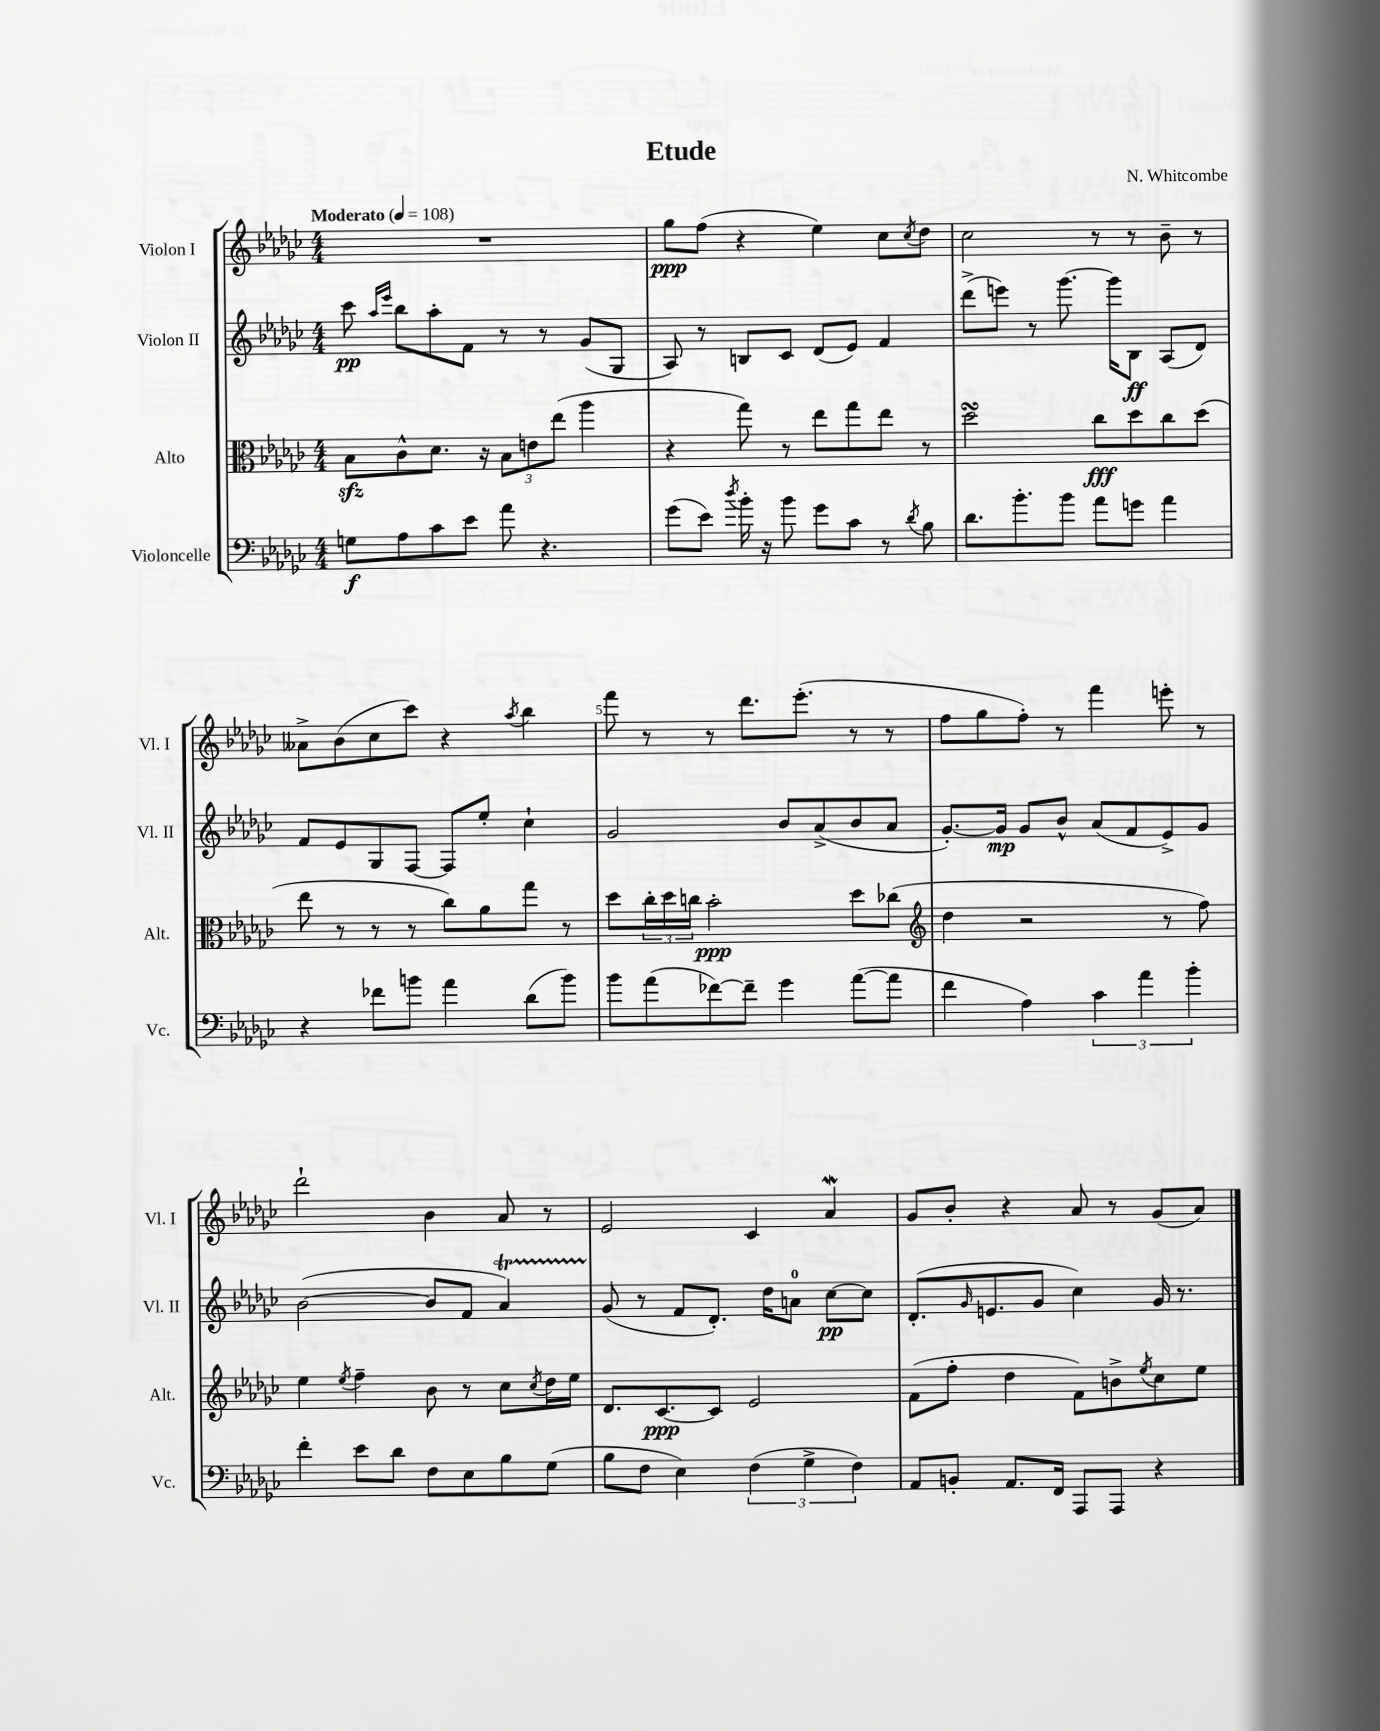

**kern	**kern	**kern	**kern
*staff4	*staff3	*staff2	*staff1
*clefF4	*clefC3	*clefG2	*clefG2
*k[b-e-a-d-g-c-]	*k[b-e-a-d-g-c-]	*k[b-e-a-d-g-c-]	*k[b-e-a-d-g-c-]
*M4/4	*M4/4	*M4/4	*M4/4
*MM108	*MM108	*MM108	*MM108
8G	8B-	8ccc-	1r
.	.	16qqaa-	.
.	.	16qqeee-	.
8A-	8c-^^	8bb-	.
8c-	8.d-	8aa-'	.
8e-	.	8f	.
.	16r	.	.
8a-	12B-	8r	.
.	12e	.	.
4.r	.	8r	.
.	(12ee-	.	.
.	4aa-	(8g-	.
.	.	8G-	.
=	=	=	=
(8g-	4r	8A-)	8gg-
8e-)	.	8r	(8ff
8qdd-	.	.	.
16b-'	8gg-)	8B	4r
16r	.	.	.
8b-	8r	8c-	.
8g-	8ee-	(8d-	4ee-)
8c-	8gg-	8e-)	.
8r	8ee-	4f	8cc-
8qd-	.	.	8qcc-
8B-	8r	.	8dd-
=	=	=	=
8.d-	2dd-	(8ddd-^	2cc-
.	.	8eee)	.
8.b-'	.	.	.
.	.	8r	.
8b-	.	[8.ggg-	.
8a-	8cc-	.	8r
.	.	16ggg-]	.
8g	8dd-	8B-	8r
4a-	8cc-	(8A-	8b-~
.	(8dd-	8d-)	8r
=	=	=	=
4r	8ee-	8f	8a--^
.	8r	8e-	(8b-
8f-	8r	8G-	8cc-
8b	8r	[8F	8ccc-)
4a-	8cc-)	8F]	4r
.	8a-	8ee-'	.
.	.	.	8qaa-
(8d-	8gg-	4cc-`	4bb-
8b)	8r	.	.
=	=	=	=
8b-	8dd-	2g-	8fff
(8a-	24cc-'	.	8r
.	24dd-	.	.
.	24cc	.	.
[8f-)	2b-'	.	8r
8f-~]	.	.	8.ddd-
4g-	.	8b-	.
.	.	.	(8.eee-'
.	.	(8a-^	.
([8a-	8dd-	8b-	8r
8a-]	(8cc-	8a-	8r
=	=	=	=
*	*clefG2	*	*
4f	4dd-	[8.g-')	8ff
.	.	.	8gg-
.	.	16g-]	.
4A-)	2r	8g-	8ff')
.	.	8b-^^	8r
6c-	.	(8a-	4fff
.	.	8f	.
6a-	.	.	.
.	8r	8e-^)	8eee'
6b-'	.	.	.
.	8ff)	8g-	8r
=	=	=	=
4f'	4ee-	([2b-	2ddd-`
.	8qee-	.	.
8e-	4ff~	.	.
8d-	.	.	.
8F	8b-	8b-]	4b-
8E-	8r	8f	.
8B-	8cc-	4a-)	8a-
.	8qcc-	.	.
(8G-	16dd-	.	8r
.	16ee-	.	.
=	=	=	=
8B-	8.d-	(8g-	2e-
8F	.	8r	.
.	[8.c-	.	.
4E-)	.	8f	.
.	8c-]	8.d-')	.
(6F	2e-	.	4c-
.	.	16dd-	.
.	.	8a	.
6G-^	.	.	.
.	.	[8cc-	4a-
6F)	.	.	.
.	.	8cc-]	.
=	=	=	=
8AA-	(8f	(8.d-'	8g-
8BB'	8ff'	.	8b-'
.	.	16qqg-	.
.	.	8.e	.
8.AA-	4dd-	.	4r
.	.	8g-	.
16FF	.	.	.
8AAA-	8f)	4cc-)	8a-
8AAA-	8b^	.	8r
.	8qee-	.	.
4r	8cc-	16g-	(8g-
.	.	8.r	.
.	8ee-	.	8a-)
==	==	==	==
*-	*-	*-	*-
